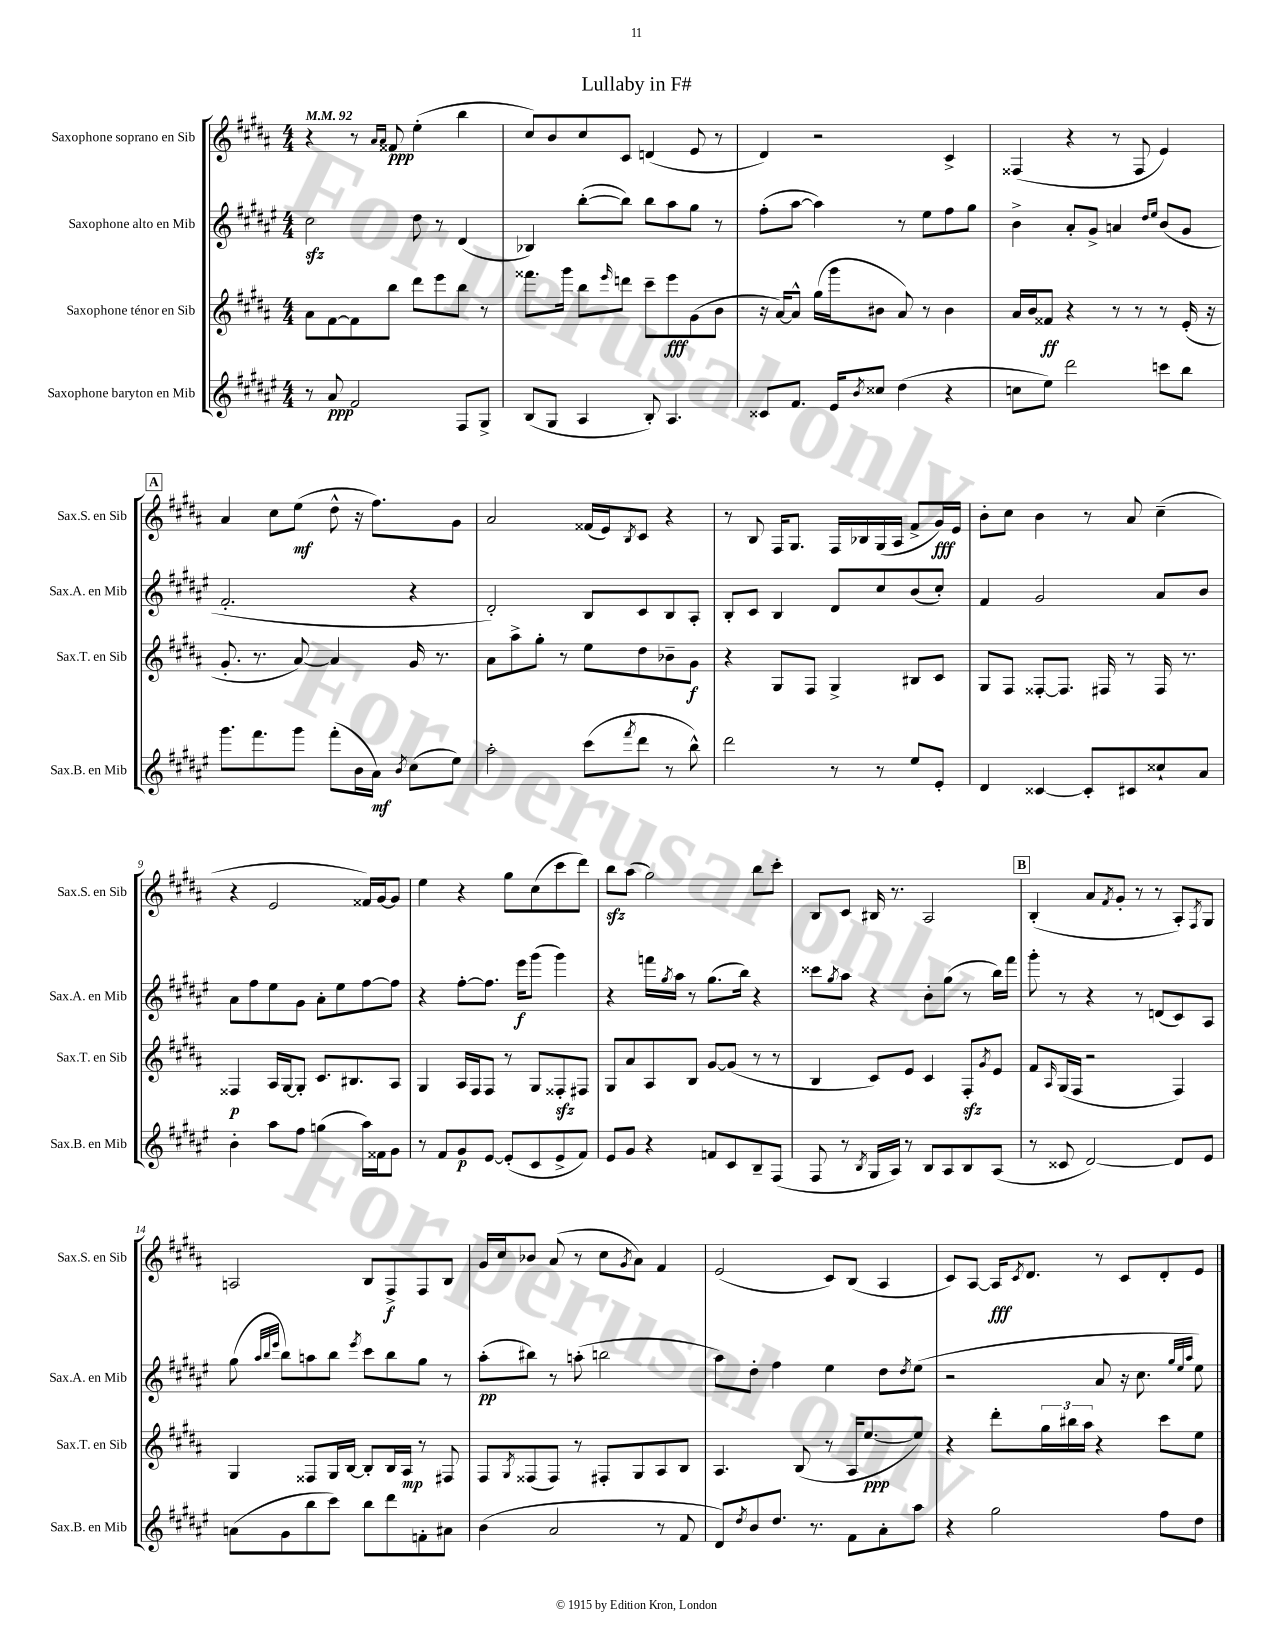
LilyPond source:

\header { title = "Lullaby in F#" }
<<
\new StaffGroup <<
\new Staff = "s0" \with { instrumentName = "Saxophone soprano en Sib" shortInstrumentName = "Sax.S. en Sib" } {
    \clef treble \key b \major \numericTimeSignature \time 4/4 \tempo 4 = 92
    r4 r8 \grace { ais'16 ais'16 } fisis'8\ppp e''4-.( b''4 |
    cis''8) b'8 cis''8 cis'8 d'4( e'8 r8 |
    dis'4) r2 cis'4-> |
    fisis4( r4 r8 fisis8 e'4) |
    \mark \markup { \box "A" } ais'4 cis''8 e''8\mf( dis''8-^ r16 fis''8.) gis'8 |
    ais'2 fisis'16( e'16) \acciaccatura { b8 } cis'8 r4 |
    r8 b8 fis16 gis8. fis16 bes16 gis16( ais16 fis'8-> gis'16\fff) e'16 |
    b'8-. cis''8 b'4 r8 ais'8 cis''4--( |
    r4 e'2 fisis'16) gis'16~ gis'8 |
    e''4 r4 gis''8 cis''8( cis'''8 dis'''8) |
    b''8\sfz ais''8( gis''2) b''8 cis'''8-. |
    b8 cis'8 bis16 r8. ais2 |
    \mark \markup { \box "B" } b4-.( ais'8 \acciaccatura { fis'8 } gis'8-. r8 r8 ais8-.) \acciaccatura { fis8 } gis8 |
    a2 b8 fis8->\f fis8 b8 |
    gis'16 cis''16 bes'8 ais'8( r8 cis''8 \acciaccatura { gis'8 } ais'8) fis'4 |
    e'2( cis'8) b8( ais4 |
    cis'8) ais8~ ais16\fff \acciaccatura { cis'8 } dis'8. r8 cis'8 dis'8-. e'8 \bar "|." |
}
\new Staff = "s1" \with { instrumentName = "Saxophone alto en Mib" shortInstrumentName = "Sax.A. en Mib" } {
    \clef treble \key fis \major \numericTimeSignature \time 4/4
    cis''2\sfz dis''8 r8 dis'4( |
    bes4) b''8~-.( b''8) b''8 ais''8 gis''8 r8 |
    fis''8-.( ais''8~ ais''4) r8 eis''8 fis''8 gis''8 |
    b'4-> ais'8-. gis'8-> a'4 \grace { dis''16 eis''16 } b'8( gis'8 |
    \mark \markup { \box "A" } fis'2.-. r4 |
    dis'2-.) b8 cis'8 b8 ais8-. |
    b8-. cis'8 b4 dis'8 cis''8 b'8( cis''8-.) |
    fis'4 gis'2 ais'8 b'8 |
    ais'8 fis''8 eis''8 gis'8 ais'8-. eis''8 fis''8~ fis''8 |
    r4 fis''8~-. fis''8. eis'''16\f gis'''8( gis'''4) |
    r4 f'''16 \acciaccatura { gis''8 } ais''16 r8 gis''8.( b''16) r4 |
    cisis'''8 \acciaccatura { gis''8 } ais''8 r4 b'8-. gis''8( r8 b''16) fis'''16 |
    \mark \markup { \box "B" } gis'''8-. r8 r4 r8 d'8( cis'8) ais8 |
    gis''8( \grace { ais''32 b''32 eis'''32 } b''8) a''8 b''8 \acciaccatura { eis'''8 } cis'''8 b''8 gis''8 r8 |
    ais''8-.\pp( bis''8) r8 a''8-.( b''2 |
    ais''8) dis''8-. fis''4 eis''4 dis''8 \acciaccatura { dis''8 } eis''8( |
    r2 ais'8 r16 cis''8. \grace { gis''32 eis''32 ais''32 } eis''8) \bar "|." |
}
\new Staff = "s2" \with { instrumentName = "Saxophone ténor en Sib" shortInstrumentName = "Sax.T. en Sib" } {
    \clef treble \key b \major \numericTimeSignature \time 4/4
    ais'8 fis'8~ fis'8 b''8 dis'''8 e'''8 b''8 r8 |
    fisis'''8. gis'''16 b''8 \grace { e'''16 } d'''8 cis'''8-- e'''8\fff gis'8( b'8 |
    r16 ais'16~) ais'8-^ gis''16( gis'''16 bis'8 ais'8) r8 bis'4 |
    ais'16 b'16 fisis'8\ff r4 r8 r8 r8 e'16-.( r16 |
    \mark \markup { \box "A" } gis'8.-. r8. ais'8~) ais'4 gis'16 r8. |
    ais'8 ais''8-> gis''8-. r8 e''8 dis''8 bes'8-- gis'8\f |
    r4 gis8 fis8 gis4-> bis8 cis'8 |
    gis8 fis8 fisis8~-. fisis8. fis16 r8 fis16 r8. |
    fisis4\p ais16 gis16~ gis8-. cis'8. bis8. ais8 |
    gis4 ais16 fis16 fis8 r8 gis8 fisis8-.\sfz fis8 |
    gis8 ais'8 ais8 b8 gis'8~ gis'8( r8 r8 |
    b4 cis'8) e'8 cis'4 fis8-.\sfz \acciaccatura { gis'8 } e'8 |
    \mark \markup { \box "B" } fis'8 \grace { ais16 } gis16( fis16 r2 fis4) |
    gis4 fisis8 gis16 b16~ b8-. b16 ais16\mp r8 fis8 |
    fis8 \acciaccatura { gis8 } fisis8( fisis8) r8 fis8-. gis8 ais8 b8 |
    ais4. b8( r8 ais16 e''8.~\ppp e''8) |
    r4 dis'''8-. \tuplet 3/2 { gis''16 bis''16 ais''16 } r4 cis'''8 e''8 \bar "|." |
}
\new Staff = "s3" \with { instrumentName = "Saxophone baryton en Mib" shortInstrumentName = "Sax.B. en Mib" } {
    \clef treble \key fis \major \numericTimeSignature \time 4/4
    r8 ais'8\ppp fis'2 fis8 gis8-> |
    b8( gis8 ais4 b8-.) ais4. |
    cisis'8 fis'8. eis'16 \acciaccatura { b'8 } cisis''8 dis''4( r4 |
    c''8 eis''8) dis'''2 c'''8 b''8 |
    \mark \markup { \box "A" } gis'''8. fis'''8. gis'''8 fis'''8-.( b'16 ais'16\mf) \acciaccatura { b'8 } cis''8( eis''8) |
    ais''2-. cis'''8( \acciaccatura { fis'''8 } dis'''8 r8 b''8-^) |
    dis'''2 r8 r8 eis''8 eis'8-. |
    dis'4 cisis'4~ cisis'8-. cis'8 cisis''8-! ais'8 |
    b'4-. ais''8 fis''8 g''4( ais''16) fisis'16 gis'8 |
    r8 fis'8 gis'8\p eis'8~ eis'8-.( cis'8 eis'8-> fis'8) |
    eis'8 gis'8 r4 f'8 cis'8 b8-- fis8( |
    fis8 r8 \acciaccatura { b8 } gis16 ais16) r8 b8 ais8 b8 ais8( |
    \mark \markup { \box "B" } r8 cisis'8 dis'2~) dis'8 eis'8 |
    a'8( gis'8 b''8 cis'''8) b''8 dis'''8 f'8-. ais'8 |
    b'4( ais'2 r8 fis'8 |
    dis'8) \acciaccatura { dis''8 } b'8 dis''8. r8. fis'8 ais'8-. ais''8 |
    r4 gis''2 fis''8 dis''8 \bar "|." |
}
>>
>>
